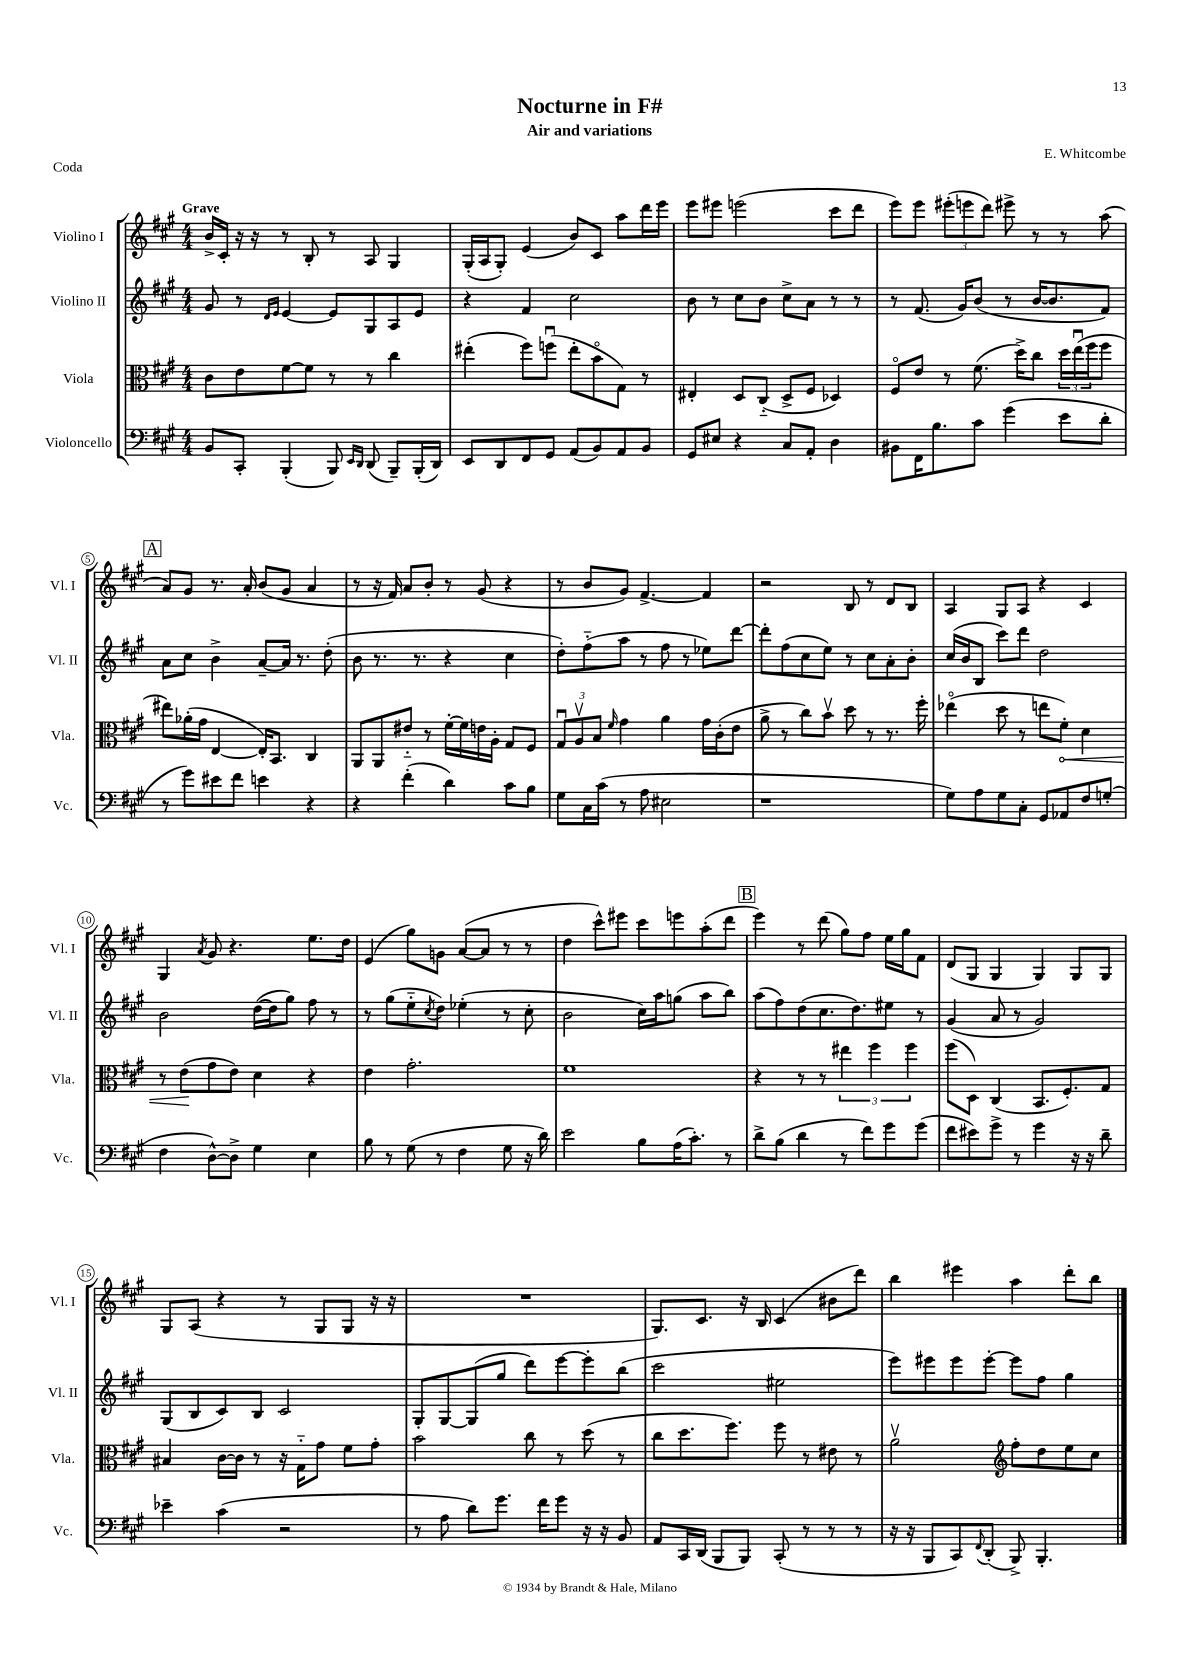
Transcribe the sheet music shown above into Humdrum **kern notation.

**kern	**kern	**kern	**kern
*staff4	*staff3	*staff2	*staff1
*clefF4	*clefC3	*clefG2	*clefG2
*k[f#c#g#]	*k[f#c#g#]	*k[f#c#g#]	*k[f#c#g#]
*M4/4	*M4/4	*M4/4	*M4/4
8BB	8c#	8g#	16b^
.	.	.	16c#'
8CC#'	8e	8r	16r
.	.	.	16r
.	.	16qqd	.
.	.	16qqe	.
(4BBB'	[8f#	[4e	8r
.	8f#]	.	8B'
8BBB)	8r	8e]	8r
16qqEE	.	.	.
16qqDD	.	.	.
(8DD	8r	8G#	8A
8BBB~)	4cc#	8A	4G#
(16BBB'	.	8e	.
16DD)	.	.	.
=	=	=	=
8EE	(4ee#'	4r	(16G#'
.	.	.	16A
8DD	.	.	8G#')
8FF#	8ff#)	4f#	(4e
8GG#	(8ffu	.	.
(8AA	8ee#'	2cc#	8b)
8BB)	8bo	.	8c#
8AA	8G#)	.	8aa
8BB	8r	.	16ddd
.	.	.	16eee
=	=	=	=
8GG#	4E#'	8b	8eee
8E#	.	8r	8eee#
4r	8D	8cc#	(2eee
.	(8C#'~	8b	.
8C#	8D^	8cc#^	.
8AA'	8F#	8a	.
4D	4D-)	8r	8ccc#
.	.	8r	8ddd
=	=	=	=
8BB#	8F#o	8r	8eee)
16FF#	8e	(8.f#	8eee
8.B	.	.	.
.	8r	.	(12eee#'
.	.	16g#)	.
.	.	.	12eee
8c#	(8.f#	(8b	.
.	.	.	12ddd)
(4g#	.	8r	8eee#^
.	16dd^)	.	.
.	8cc#	[16b	8r
.	.	8.b]	.
8e	24dd	.	8r
.	(24eeu	.	.
.	24ff#	.	.
8d'	8ff#	8f#)	(8aa
=	=	=	=
8r	8ee#)	8a	8a)
8g#)	(16a-'	8cc#	8g#
.	16g#	.	.
8e#	[4E	4b^	8.r
8f#	.	.	.
.	.	.	16a'
4e	16E'])	[8a~	(8b
.	8.BB	.	.
.	.	16a]	8g#
.	.	8.r	.
4r	4C#	.	4a
.	.	(8dd'	.
=	=	=	=
4r	8AA	8b	8r
.	8AA	8.r	16r
.	.	.	16f#)
(4f#'	8e#'~	.	8a
.	.	8.r	.
.	8r	.	8b'
4d)	[16f#'	4r	8r
.	16f#]	.	.
.	16e	.	(8g#
.	16A'	.	.
8c#	8G#	4cc#	4r
8B	8F#	.	.
=	=	=	=
8G#	12G#u	8dd')	8r
.	12Av	.	.
16C#	.	(8ff#'~	8b
.	12B	.	.
(16c#	.	.	.
.	16qqf#	.	.
8r	4g#	8aa	8g#)
8A	.	8r	[4.f#^
2E#	4a	8ff#	.
.	.	8r	.
.	16g#	8ee-)	4f#]
.	(16c#'	.	.
.	8e	[8ddd	.
=	=	=	=
1r	8a^	8ddd']	2r
.	8r	(8ff#	.
.	8cc#)	8cc#	.
.	8bv	8ee)	.
.	8dd	8r	8B
.	8r	8cc#	8r
.	8.r	8a'	8d
.	.	8b'	8B
.	16ff#'	.	.
=	=	=	=
8G#)	(4ee-o	(16cc#	4A
.	.	16b	.
8A	.	8B	.
8G#	8dd	8ccc#)	8G#
8C#'	8r	8ddd	8A
8GG#	8ee	2dd	4r
8AA-	8f#')	.	.
8F#	4d	.	4c#
(8G'	.	.	.
=	=	=	=
4F#	8r	2b	4G#
.	(8e	.	.
.	.	.	8qa
[8D^^)	8g#	.	8g#
8D^]	8e)	.	4.r
4G#	4d	([16dd	.
.	.	16dd]	.
.	.	8gg#)	.
4E	4r	8ff#	8.ee
.	.	8r	.
.	.	.	16dd
=	=	=	=
8B	4e	8r	(4e
8r	.	(8gg#	.
(8G#	2.g#'	8ee'~	8gg#)
.	.	8qcc#	.
8r	.	8dd)	8g
4F#	.	(4ee-'	([8a
.	.	.	8a]
8G#	.	8r	8r
16r	.	8cc#'	8r
16d)	.	.	.
=	=	=	=
2e	1f#	2b	4dd
.	.	.	8ccc#^^)
.	.	.	8eee#
8B	.	16cc#)	8ccc#
.	.	16aa	.
(16A	.	(8gg	8eee
8.c#')	.	.	.
.	.	8aa	(8aa'
8r	.	8bb)	8ddd
=	=	=	=
8d^	4r	(8aa	4eee)
(8B	.	8ff#)	.
4d	8r	(8dd	8r
.	8r	8.cc#	(8ddd
8r	6ee#	.	8gg#)
.	.	8.dd)	.
8f#)	.	.	8ff#
.	6ff#	.	.
8g#	.	8ee#	16ee
.	.	.	16gg#
.	6ff#	.	.
(8g#	.	8r	8f#
=	=	=	=
8f#	(8ff#	(4g#	(8d
8e#)	8D)	.	8G#
8g#^	(4C#	8a	4G#
8r	.	8r	.
4g#	8.BB	2g#)	4G#)
.	8.F#')	.	.
16r	.	.	8G#
16r	.	.	.
8d~	8G#	.	8G#
=	=	=	=
4e-~	4B#	(8G#	8G#
.	.	8B	(8A
(4c#	[16c#	8c#)	4r
.	16c#]	.	.
.	8r	8B	.
2r	16r	2c#	8r
.	16G#'~	.	.
.	8g#	.	8G#
.	8f#	.	8G#
.	8g#'	.	16r
.	.	.	16r
=	=	=	=
8r	2b	8G#'	1r
8A	.	[8G#	.
8d)	.	(8G#]	.
8.g#	.	8gg#	.
.	8cc#	8ddd)	.
16f#	.	.	.
8g#	8r	[8eee	.
16r	(8dd	8eee']	.
16r	.	.	.
8BB	8r	(8bb	.
=	=	=	=
8AA	8cc#	2ccc#	8.G#)
16CC#	8.dd	.	.
(16DD	.	.	8.c#
8BBB	.	.	.
.	8.ff#)	.	.
8BBB)	.	.	16r
.	.	.	16B
(8CC#'	8ff#	2ee#	(4c#
8r	8r	.	.
8r	8e#	.	8b#
8r	8r	.	8ddd)
=	=	=	=
16r	2av	8eee)	4bb
16r	.	.	.
8BBB	.	8eee#	.
8CC#)	.	8eee#	4eee#
8qqFF#	.	.	.
(8DD'	.	[8eee#'	.
*	*clefG2	*	*
8BBB^)	8ff#'	8eee#]	4aa
4.BBB'	8dd	8ff#	.
.	8ee	4gg#	8ddd'
.	8cc#	.	8bb
==	==	==	==
*-	*-	*-	*-
